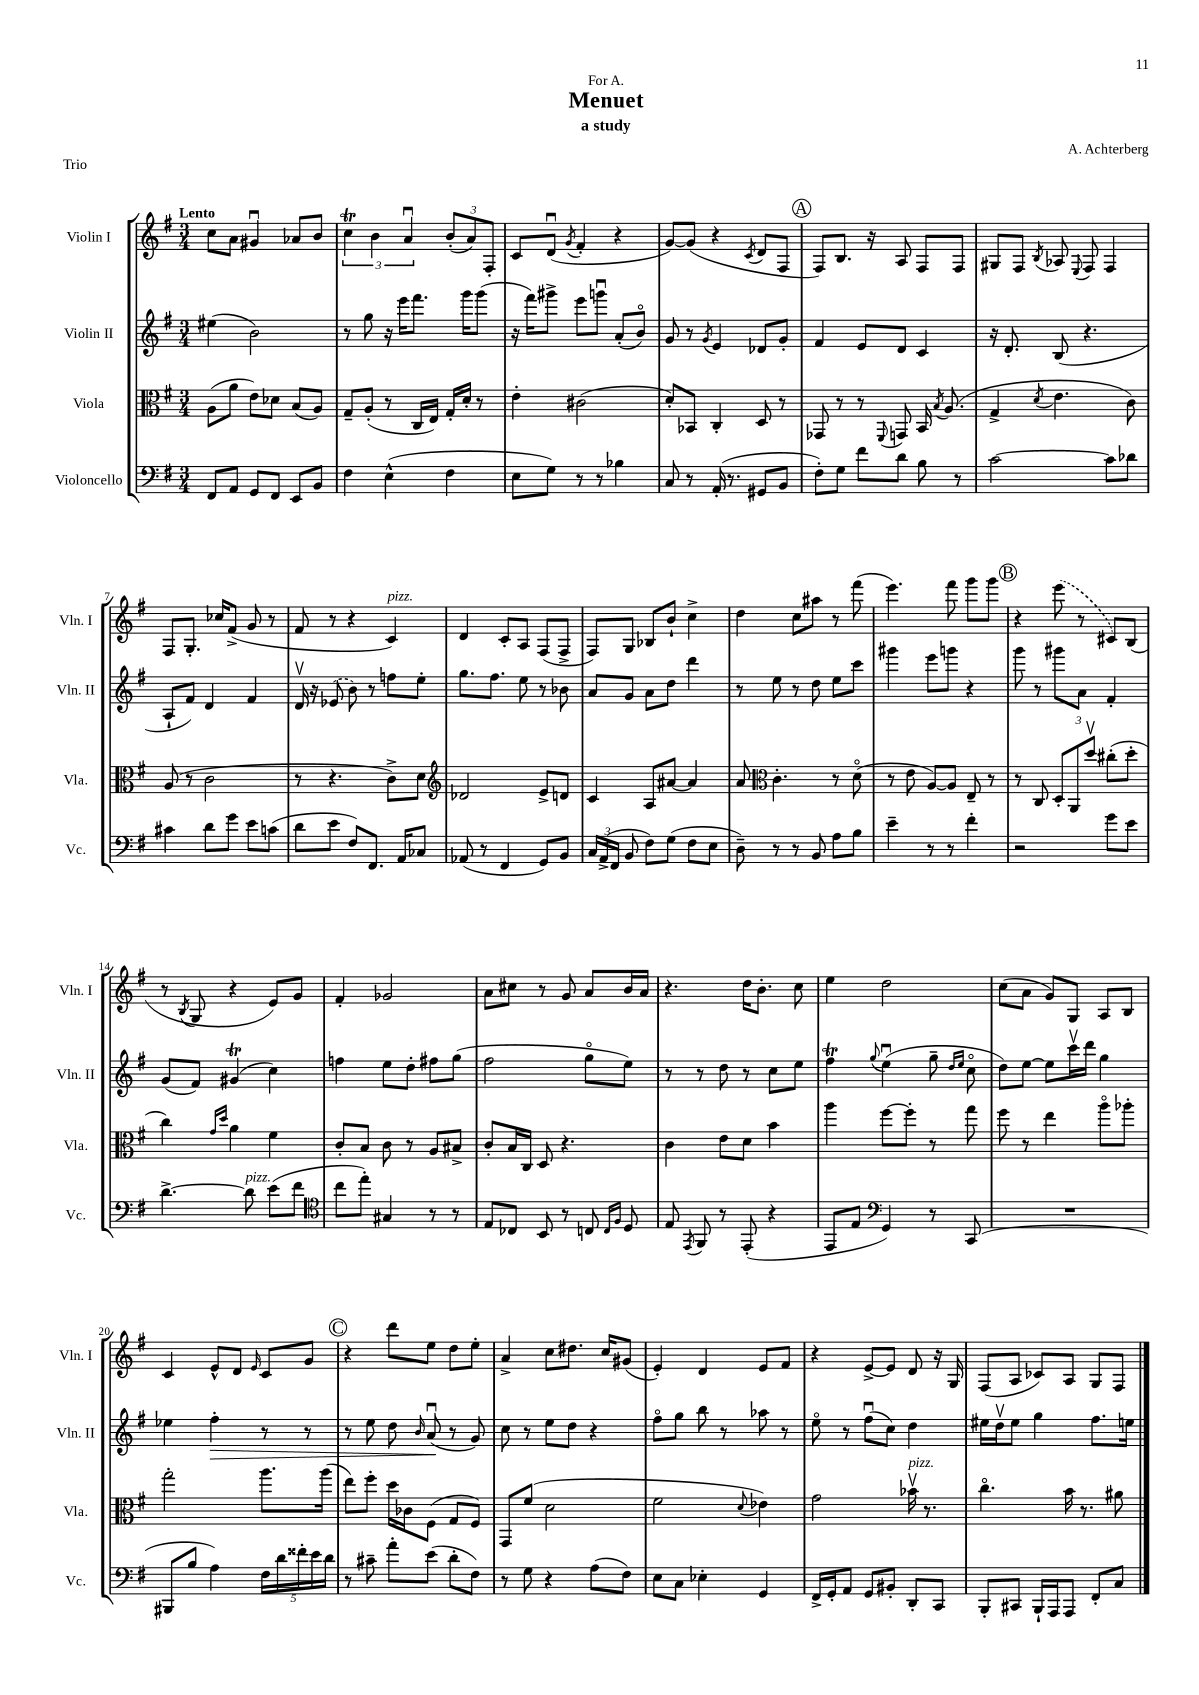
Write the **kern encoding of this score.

**kern	**kern	**kern	**kern
*staff4	*staff3	*staff2	*staff1
*clefF4	*clefC3	*clefG2	*clefG2
*k[f#]	*k[f#]	*k[f#]	*k[f#]
*M3/4	*M3/4	*M3/4	*M3/4
8FF#	(8A	(4ee#	8cc
8AA	8a	.	8a
8GG	8e)	2b)	4g#u
8FF#	8d-	.	.
8EE	(8B	.	8a-
8BB	8A)	.	8b
=	=	=	=
4F#	8G~	8r	6cc
.	(8A'	8gg	.
.	.	.	6b
(4E^^	8r	16r	.
.	.	16eee	.
.	.	.	6au
.	16C	8.fff#	.
.	16E)	.	.
4F#	16G'	.	(12b'
.	16d'	16ggg	.
.	.	.	12a)
.	8r	(8ggg	.
.	.	.	12F#'
=	=	=	=
8E	4e'	16r	8c
.	.	16fff#)	.
8G)	.	8ggg#^	(8du
.	.	.	8qg
8r	(2c#	8eee	4f#'
8r	.	8gggu	.
4B-	.	(8a'	4r
.	.	8bo)	.
=	=	=	=
8C	8d')	8g	[8g)
8r	8BB-	8r	(8g]
.	.	8qg	.
(16AA'	4C'	4e	4r
8.r	.	.	.
.	.	.	8qc
8GG#	8D	8d-	8d
8BB	8r	8g'	8F#
=	=	=	=
8F#')	8GG-	4f#	8F#)
8G	8r	.	8.B
8f#	8r	8e	.
.	.	.	16r
.	8qqFF#	.	.
8d	8GG	8d	8A
8B	16BB	4c	8F#
.	8qB	.	.
.	(8.A	.	.
8r	.	.	8F#
=	=	=	=
[2c	4G^	16r	8G#
.	.	8.d'	.
.	.	.	8F#
.	8qd	.	8qB
.	4.e	(8B	8A-
.	.	.	8qqE
.	.	4.r	8F#
8c]	.	.	4F#
8d-	8c)	.	.
=	=	=	=
4c#	(8A	8A`	8F#
.	8r	8f#)	8.G'
8d	2c	4d	.
.	.	.	16cc-
8g	.	.	(8f#^
8e	.	4f#	8g
(8c	.	.	8r
=	=	=	=
8d	8r	16dv	8f#
.	.	16r	.
8e	4.r	(8e-	8r
8F#)	.	8b)	4r
8.FF#	.	8r	.
.	8c^)	8ff	4c)
16AA	.	.	.
8C-	8d	8ee'	.
=	=	=	=
*	*clefG2	*	*
(8AA-	2d-	8.gg	4d
8r	.	.	.
.	.	8.ff#	.
4FF#	.	.	8c'
.	.	8ee	8A
8GG)	8e^	8r	(8F#
8BB	8d	8b-	8F#^
=	=	=	=
24C	4c	8a	8F#)
(24AA^	.	.	.
24FF#	.	.	.
8BB	.	8g	8G
8F#)	8A	8a	8B-
(8G	[8a#	8dd	8b`
8F#	4a#]	4ddd	4cc^
8E	.	.	.
=	=	=	=
8D~)	8a	8r	4dd
*	*clefC3	*	*
8r	4.c'	8ee	.
8r	.	8r	8cc
8BB	.	8dd	8aa#
8A	8r	8ee	8r
8B	(8do	8ccc	(8fff#
=	=	=	=
4e~	8r	4ggg#	4.eee)
.	8e	.	.
8r	[8A)	8eee	.
8r	8A]	8ggg	8fff#
4f#'	8E~	4r	8ggg
.	8r	.	8ggg
=	=	=	=
2r	8r	8ggg	4r
.	8C	8r	.
.	12D'	8ggg#	(8eee
.	12AA	.	.
.	.	8a	8r
.	12ddv	.	.
8g	(8cc#'	4f#'	8c#)
8e	8dd'	.	(8B
=	=	=	=
[4.d^	4cc)	(8g	8r
.	.	.	8qB
.	.	8f#)	8G
.	16qqg	.	.
.	16qqdd	.	.
.	4a	(4g#	4r
8d]	.	.	.
(8e	4f#	4cc)	8e)
8f#	.	.	8g
=	=	=	=
*clefC4	*	*	*
8cc	8c'	4ff	4f#'
8ee')	8B	.	.
4G#	8c	8ee	2g-
.	8r	8dd'	.
8r	8A	8ff#	.
8r	8B#^	(8gg	.
=	=	=	=
8E	8c'	2ff#	8a
8C-	16B	.	8cc#
.	16C	.	.
8BB	8D	.	8r
8r	4.r	.	8g
8C	.	8ggo	8a
16qqC	.	.	.
16qqF#	.	.	.
8D	.	8ee)	16b
.	.	.	16a
=	=	=	=
8E	4c	8r	4.r
8qEE	.	.	.
8FF#	.	8r	.
8r	8e	8dd	.
(8EE'	8d	8r	16dd
.	.	.	8.b'
4r	4b	8cc	.
.	.	8ee	8cc
=	=	=	=
8EE	4aa	4ff#	4ee
8E	.	.	.
*clefF4	*	*	*
.	.	8qqgg	.
4GG)	[8ff#	(4eeu	2dd
.	8ff#']	.	.
8r	8r	8gg~	.
.	.	16qqdd	.
.	.	16qqee	.
(8CC	8gg	8cco	.
=	=	=	=
2.r	8ff#	8dd)	(8cc
.	8r	[8ee	8a
.	4ee	8ee]	8g)
.	.	16cccv	8G
.	.	16ddd	.
.	8aao	4gg	8A
.	8aa-'	.	8B
=	=	=	=
8BBB#	2gg'	4ee-	4c
8B	.	.	.
4A)	.	4ff#'	8e^^
.	.	.	8d
.	.	.	16qqe
20F#	8.aa	8r	8c
20d	.	.	.
20f##'	.	.	.
.	.	8r	8g
20e	.	.	.
.	(16aa	.	.
20d	.	.	.
=	=	=	=
8r	8ee)	8r	4r
8c#~	8ff#'	8ee	.
8a'	16dd	8dd	8ddd
.	16c-	.	.
.	.	16qqb	.
(8e	(8F#	(8au	8ee
8d'	8G	8r	8dd
8F#)	8F#)	8g)	8ee'
=	=	=	=
8r	8GG	8cc	4a^
8G	(8f#	8r	.
4r	2d	8ee	8cc
.	.	8dd	8.dd#
(8A	.	4r	.
.	.	.	16cc
8F#)	.	.	(8g#
=	=	=	=
8E	2f#	8ff#o	4e')
8C	.	8gg	.
4E-'	.	8bb	4d
.	.	8r	.
.	8qqd	.	.
4GG	4e-)	8aa-	8e
.	.	8r	8f#
=	=	=	=
16FF#^	2g	8eeo	4r
16GG'	.	.	.
8AA	.	8r	.
8GG	.	(8ff#u	[8e^
8BB#'	.	8cc)	8e]
8DD'	16b-v	4dd	8d
.	8.r	.	.
8CC	.	.	16r
.	.	.	16G
=	=	=	=
8BBB'	4.cco	16ee#	(8F#
.	.	16ddv	.
8CC#	.	8ee#	8A
16BBB`	.	4gg	8c-)
16AAA	.	.	.
8AAA	16b	.	8A
.	8.r	.	.
8FF#'	.	8.ff#	8G
8C	8a#	.	8F#
.	.	16ee	.
==	==	==	==
*-	*-	*-	*-
